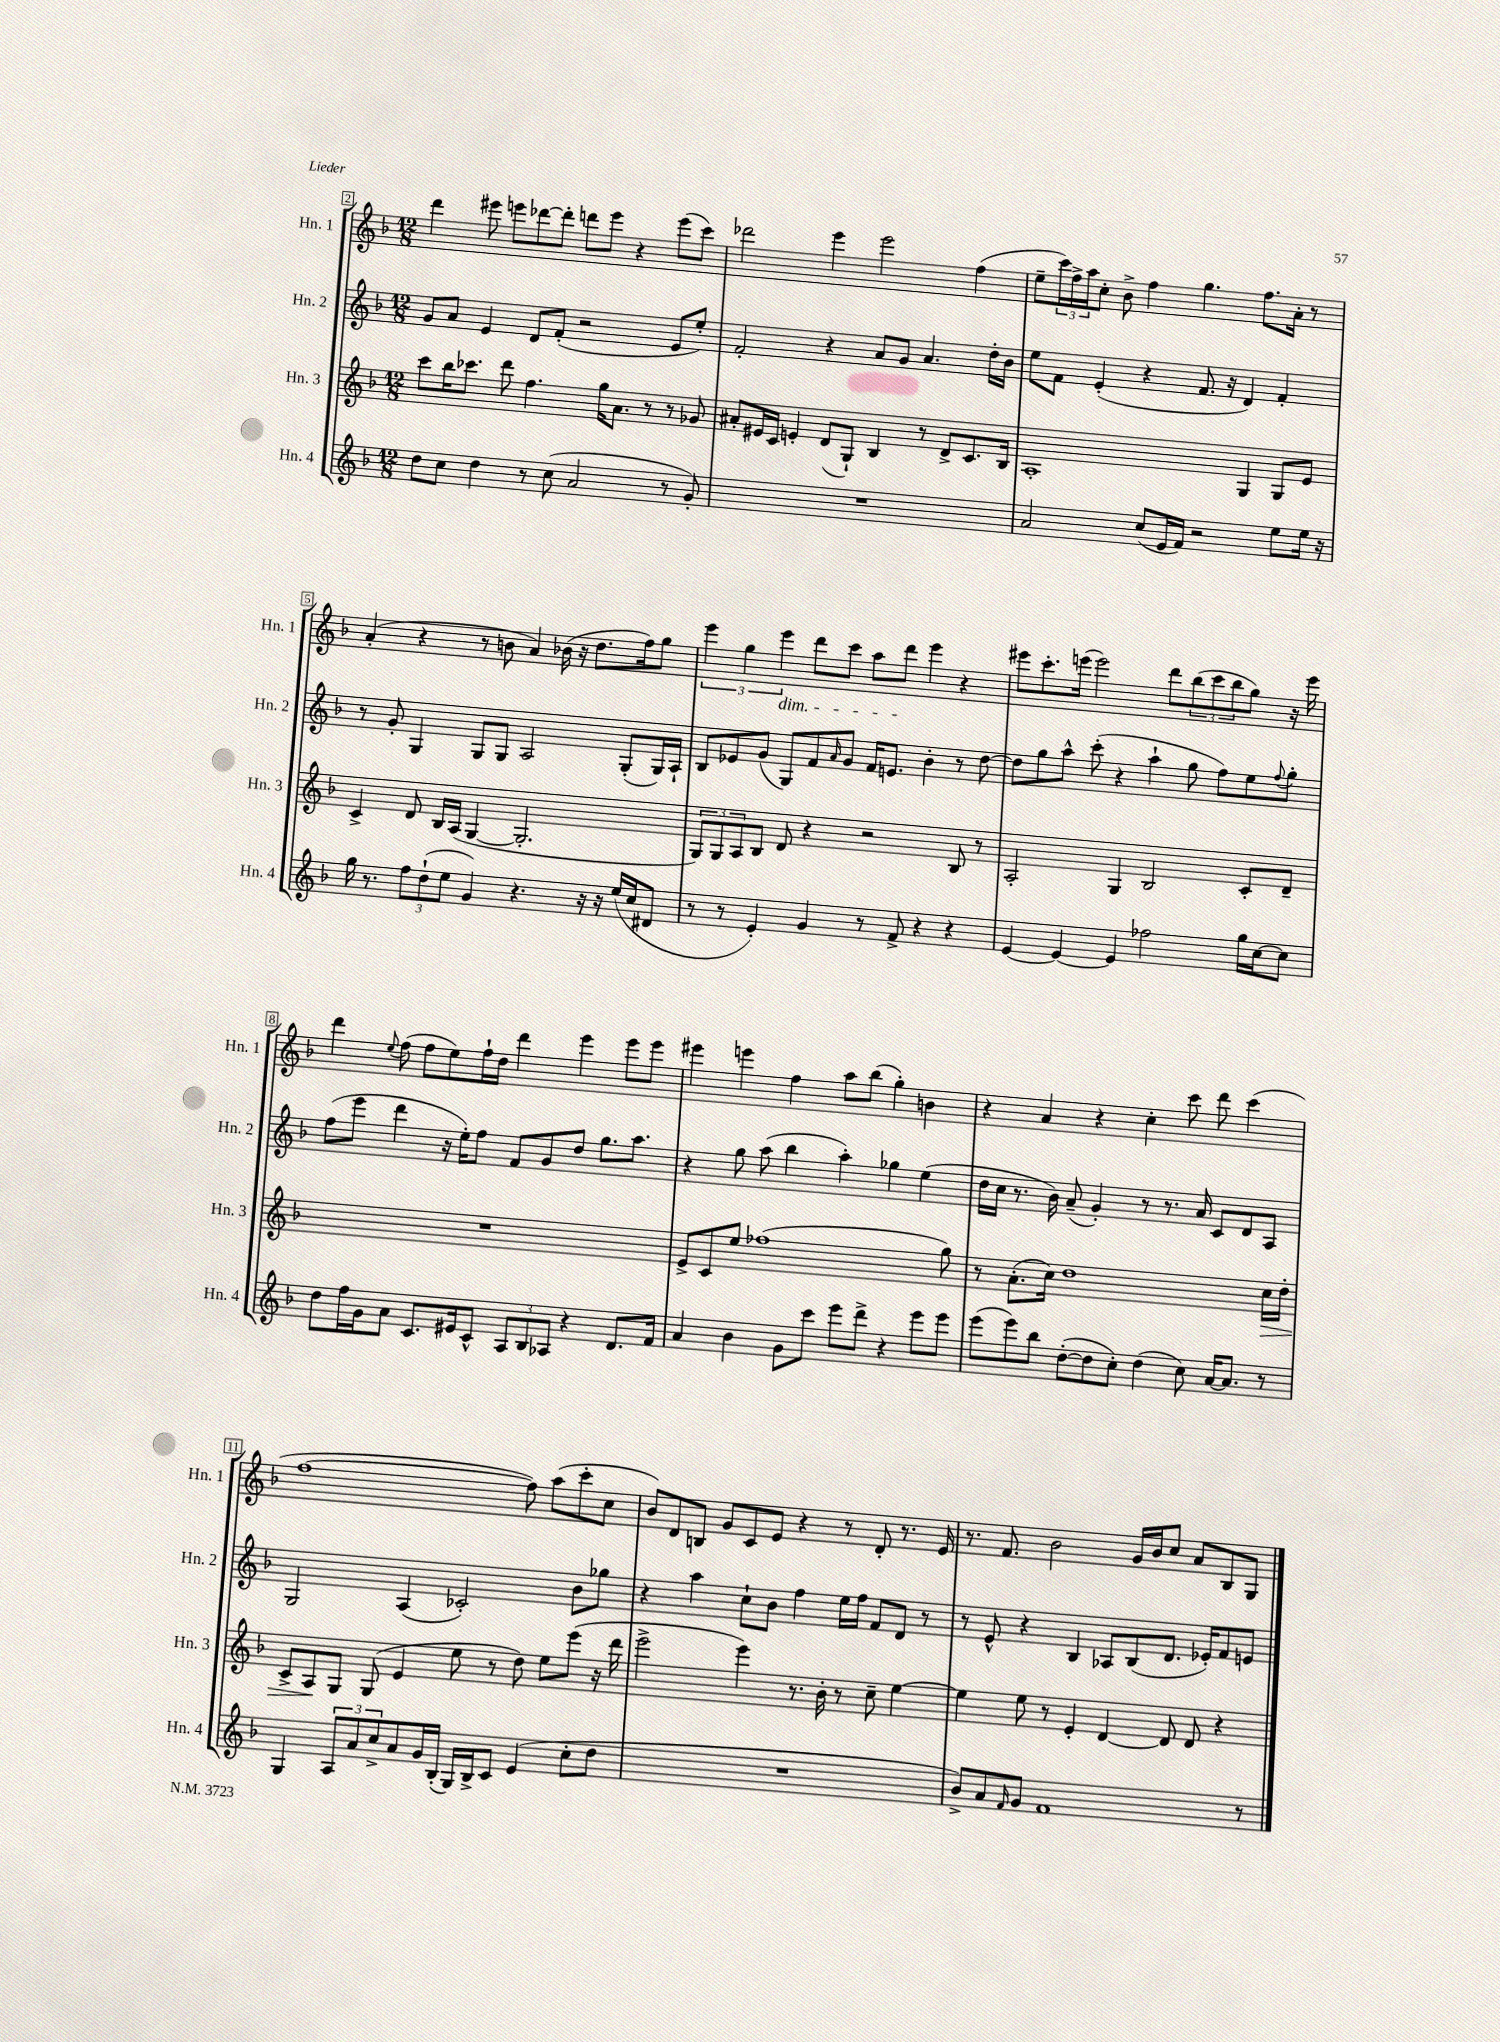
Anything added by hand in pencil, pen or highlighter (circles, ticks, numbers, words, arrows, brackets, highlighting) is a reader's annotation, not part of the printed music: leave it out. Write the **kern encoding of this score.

**kern	**kern	**dynam	**kern	**kern
*part4	*part3	*part3	*part2	*part1
*staff4	*staff3	*staff3	*staff2	*staff1
*I"Hn. 4	*I"Hn. 3	*	*I"Hn. 2	*I"Hn. 1
*I'Hn. 4	*I'Hn. 3	*	*I'Hn. 2	*I'Hn. 1
*clefG2	*clefG2	*	*clefG2	*clefG2
*k[b-]	*k[b-]	*	*k[b-]	*k[b-]
*M12/8	*M12/8	*	*M12/8	*M12/8
=2	=2	=2	=2	=2
8dd\L	8ccc\L	.	8g/L	4ddd\
8cc\J	16bb-\K	.	8a/J	.
.	8.ccc-X\J	.	.	.
4dd\	.	.	4e/	8eee#X\
.	8ddd\	.	.	8eeen\L
8r	4.ff\	.	8d/L	[8ddd-X\
(8cc\	.	.	(8f'/J	8ddd-'\J]
2a/	.	.	2r	8dddn\L
.	16gg\KL	.	.	8eee\J
.	8.a\J	.	.	.
.	.	.	.	4r
.	8r	.	.	.
8r	8r	.	8e/L	(8eee\L
8g'/)	8g-X/	.	8ee'/J)	8ccc\J)
=3	=3	=3	=3	=3
1.r	8a#X'/L	.	2f'/	2ddd-X\
.	16e#X/L	.	.	.
.	16c/JJ	.	.	.
.	4en'/	.	.	.
.	(8d/L	.	4r	4eee\
.	8G`/J)	.	.	.
.	4B-/	.	8a/L	2eee\
.	.	.	8g/J	.
.	8r	.	4.a/	.
.	8d^/L	.	.	.
.	8.c/	.	.	(4ff\
.	.	.	16dd'\LL	.
.	16B-/Jk	.	16b-\JJ	.
=4	=4	=4	=4	=4
2a/	1A'	.	8ee\L	8ee~\L
.	.	.	8f\J	24ccc\L)
.	.	.	.	24ff^\
.	.	.	.	24aa\J
.	.	.	(4e'/	8cc'\J
.	.	.	.	8b-^\
(8cc/L	.	.	4r	4ff\
16e/L	.	.	.	.
16f/JJ)	.	.	.	.
2r	.	.	8.f/	4.gg\
.	.	.	16r	.
.	4G/	.	4d/)	.
.	.	.	.	8.ff\L
8ee\L	8G/L	.	4f'/	.
.	.	.	.	16a'\Jk
16ee\Jk	8e/J	.	.	8r
16r	.	.	.	.
!!LO:LB:g=z
=5	=5	=5	=5	=5
16gg\	4c^/	.	8r	(4a'/
8.r	.	.	.	.
.	.	.	8g'/	.
12ff\L	8d/	.	4G/	4r
(12dd`\	.	.	.	.
.	16B-/LL	.	.	.
12ee\J	.	.	.	.
.	(16A/JJ	.	.	.
4g/)	[4G/	.	8G/L	8r
.	.	.	8G/J	8bn\
4.r	2.G'/]	.	2A/	4a/)
.	.	.	.	(16b-X\
.	.	.	.	16r
16r	.	.	.	8.dd\L
16r	.	.	.	.
(16ee/LL	.	.	(8G'/L	.
16cc/J	.	.	.	16ff\k)
8d#X/J	.	.	16G/L)	8gg\J
.	.	.	16A`/JJ	.
=6	=6	=6	=6	=6
8r	12G/L)	.	8B-/L	6eee\
.	12G/	.	.	.
8r	.	.	8e-X/	.
.	12A/	.	.	6gg\
4e'/)	8B-/J	.	(8g/J	.
!	!	!	!	!LO:TX:b:i:t=dim.
.	.	.	.	6eee\
.	8d/	.	8G/L)	.
4g/	4r	.	8f/	8ddd\L
.	.	.	16qqa/	.
.	.	.	8g/J	8ccc\J
8r	2r	.	16f/KL	8aa\L
.	.	.	8.en/J	.
8f^/	.	.	.	8ddd\J
4r	.	.	4b-'\	4eee\
4r	8B-/	.	8r	4r
.	8r	.	[8dd\	.
=7	=7	=7	=7	=7
[4e/	2A'/	.	8dd\L]	8eee#X\L
.	.	.	8gg\	8.ccc'\
4e/_	.	.	8aa^^\J	.
.	.	.	.	(16eeen\Jk
.	.	.	(8ccc'\	2eee\)
4e/]	4G/	.	4r	.
2ff-X\	2B-/	.	4aa`\	.
.	.	.	.	8ddd\L
.	.	.	8gg\	(12bb-\
.	.	.	.	12ccc\
.	.	.	8ff\L)	.
.	.	.	.	12bb-\
16gg\LL	8c'/L	.	8ee\	8gg\J)
[16cc\J	.	.	.	.
.	.	.	8qqff/	.
8cc\J]	8d~/J	.	8gg'\J	16r
.	.	.	.	16eee\
!!LO:LB:g=z
=8	=8	=8	=8	=8
8dd\L	1.r	.	(8ff\L	4ddd\
16ff\L	.	.	8eee\J	.
16g\J	.	.	.	.
.	.	.	.	8qqee/
8a\J	.	.	4ddd\	(8ff\
8.c/L	.	.	.	8ff\L
.	.	.	16r	8ee\)
16e#X/k	.	.	16ee'\KL)	.
8c^^/J	.	.	8ff\J	16ff`\L
.	.	.	.	16dd\JJ
12A/L	.	.	8f/L	4ddd\
12B-/	.	.	.	.
.	.	.	8g/	.
12A-X/J	.	.	.	.
4r	.	.	8dd/J	4eee\
.	.	.	8.gg\L	.
8.d/L	.	.	.	8eee\L
.	.	.	8.aa\J	.
.	.	.	.	8eee\J
16f/Jk	.	.	.	.
=9	=9	=9	=9	=9
4a/	8e^/L	.	4r	4eee#X\
.	8c/	.	.	.
4b-\	8ee/J	.	8gg\	4eeen\
.	(1ff-X	.	(8aa\	.
8g\L	.	.	4bb-\	4ff\
8ccc\J	.	.	.	.
8eee\L	.	.	4aa'\)	8aa\L
8ddd^\J	.	.	.	(8bb-\J
4r	.	.	4gg-X\	4gg'\)
8eee\L	.	.	(4ee\	4bn\
8eee\J	8gg\)	.	.	.
=10	=10	=10	=10	=10
(8eee\L	8r	.	16dd\LL	4r
.	.	.	16cc\JJ	.
8eee\)	(8.a'\L	.	8.r	.
8bb-\J	.	.	.	4a/
.	16cc\Jk)	.	16b-\)	.
([8dd'\L	1dd	.	(8a~/	.
8dd\]	.	.	4g'/)	4r
8cc'\J)	.	.	.	.
(4dd\	.	.	8r	4cc'\
.	.	.	8.r	.
8cc\)	.	.	.	8ccc\
.	.	.	16a/	.
[16a/KL	.	.	8c/L	8ddd\
8.a/J]	.	.	.	.
.	.	.	8d/	(4ccc\
!	!	!LO:HP:b	!	!
8r	16cc\LL	>	8A/J	.
.	16dd'\JJ	.	.	.
!!LO:LB:g=z
=11	=11	=11	=11	=11
4G/	8c^/L	.	2G/	[1ff
.	8A/	.	.	.
12A/L	8G/J	]	.	.
12a/	.	.	.	.
.	(8G/	.	.	.
12cc^/	.	.	.	.
8a/	4e/	.	(4A/	.
16g/L	.	.	.	.
(16B-'/JJ	.	.	.	.
16G/LL)	8ee\	.	2c-X'/)	.
16B-^/J	.	.	.	.
8c/J	8r	.	.	.
(4e/	8dd\)	.	.	8ff\])
.	8ee\L	.	.	(8aa\L
8cc'\L	(8eee\J	.	8b-\L	8ccc'\
8dd\J	16r	.	8gg-X\J	8cc\J
.	16ddd\	.	.	.
=12	=12	=12	=12	=12
1.r	2eee^\	.	4r	8b-/L)
.	.	.	.	8d/
.	.	.	4aa\	8Bn/J
.	.	.	.	8g/L
.	4eee\)	.	8cc`\L	8c/
.	.	.	8b-\J	8e/J
.	8.r	.	4ff\	4r
.	16b-'\	.	.	.
.	8r	.	16ee\LL	8r
.	.	.	16ff\JJ	.
.	8cc~\	.	8f/L	8d'/
.	[4ee\	.	8d/J	8.r
.	.	.	8r	.
.	.	.	.	16e/
=13	=13	=13	=13	=13
8b-^/L)	4ee\]	.	8r	8.r
8a/	.	.	8e^^/	.
.	.	.	.	8.f/
16qqf/	.	.	.	.
8g/J	8ee\	.	4r	.
1f	8r	.	.	2b-\
.	4e'/	.	4B-/	.
.	[4d/	.	8A-X/L	.
.	.	.	(8B-/	16g/LL
.	.	.	.	16b-/J
.	8d/]	.	8.d/J	8cc/J
.	8d/	.	.	8a/L
.	.	.	16e-X'/KL)	.
.	4r	.	8f/	8B-/
8r	.	.	8en/J	8G/J
==	==	==	==	==
*-	*-	*-	*-	*-
